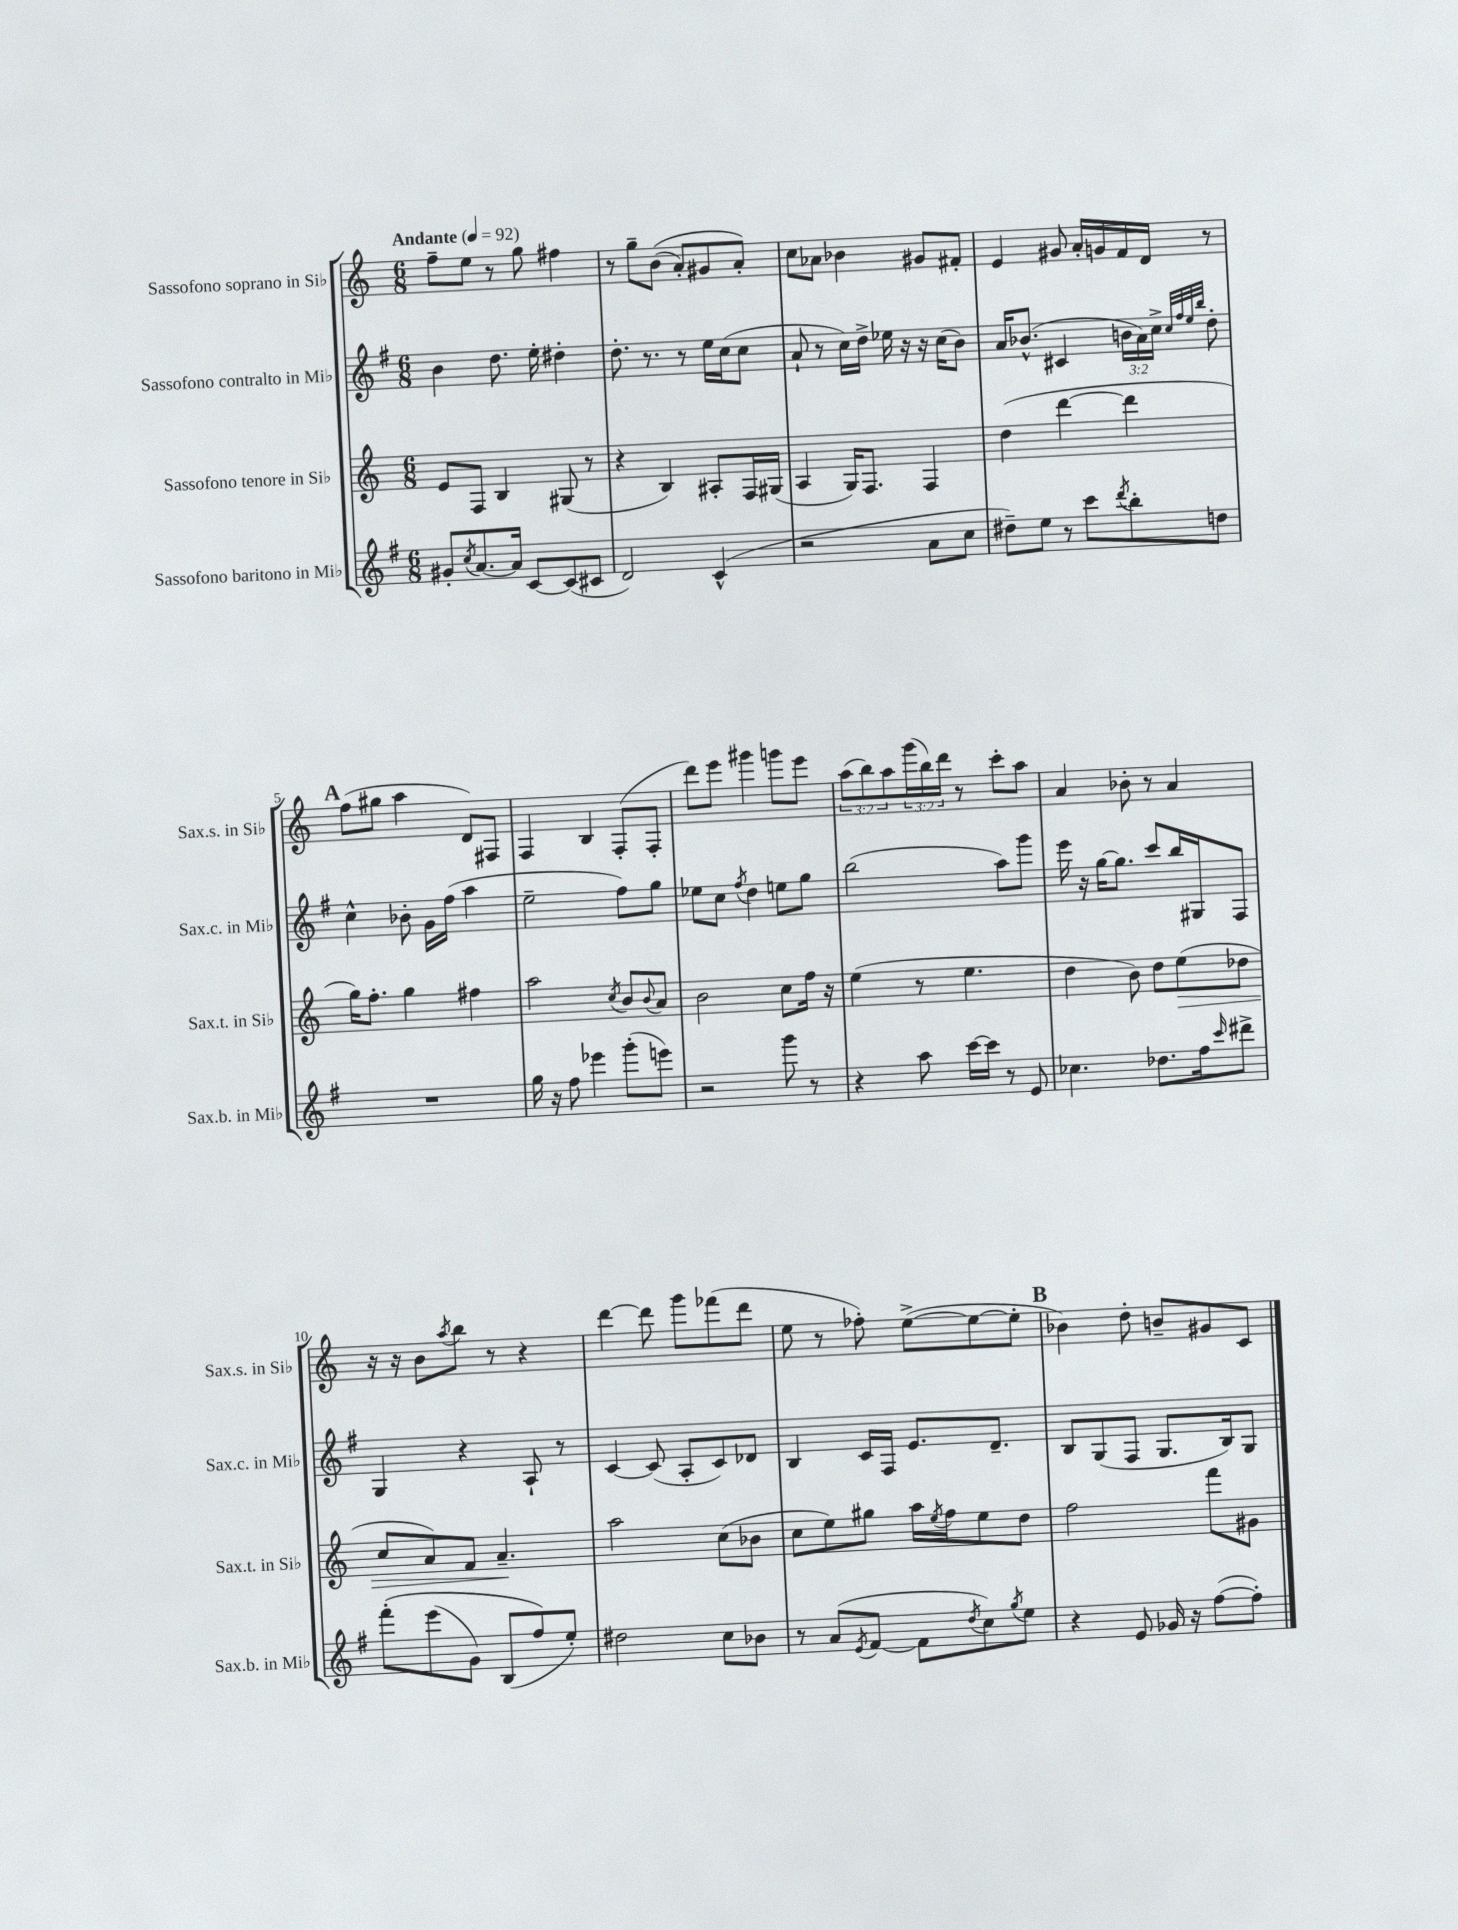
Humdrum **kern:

**kern	**kern	**kern	**kern
*staff4	*staff3	*staff2	*staff1
*clefG2	*clefG2	*clefG2	*clefG2
*k[f#]	*k[]	*k[f#]	*k[]
*M6/8	*M6/8	*M6/8	*M6/8
*MM92	*MM92	*MM92	*MM92
8g#'	8e	4b	8ff~
8qcc	.	.	.
[8.a	8F	.	8ee
.	4B	8.dd	8r
16a]	.	.	.
[8c	.	.	8gg
.	.	16ee'	.
(8c]	(8G#	4dd#'	4ff#
8c#	8r	.	.
=	=	=	=
2d)	4r	8.dd'	8r
.	.	.	8gg~
.	.	8.r	.
.	4B)	.	&((8b
.	.	8r	8a')
(4c^^	8A#'	16ee	8g#
.	.	(16cc	.
.	16F	8cc	8a'&)
.	(16G#	.	.
=	=	=	=
2r	4A	8a`	8cc
.	.	8r	8a-
.	16G)	16cc)	4b-
.	8.F	16dd^	.
.	.	16ee-	.
.	.	16r	.
8a	4F	16r	8g#
.	.	(16cc	.
8cc	.	8b)	8f#'
=	=	=	=
8dd#~)	(4dd	16a	4e
.	.	(8.b-^^	.
8ee	.	.	.
8r	[4ddd	4c#	8g#
8ccc	.	.	16a'
.	.	.	16g
8qddd	.	.	.
8bb'	4ddd]	24b	16f
.	.	24a)	.
.	.	.	16d
.	.	24cc^	.
.	.	32qqcc	.
.	.	32qqff#	.
.	.	32qqee	.
.	.	32qqbb	.
8dd	.	8dd'	8r
=	=	=	=
2.r	16gg)	4cc^^	(8ff
.	8.ff'	.	.
.	.	.	8gg#
.	4gg	8b-'	4aa
.	.	16g	.
.	.	(16ff#	.
.	4ff#	4aa	8d)
.	.	.	8F#
=	=	=	=
16gg	2aa	2ee~	4F
16r	.	.	.
8ff#	.	.	.
4eee-	.	.	4B
.	8qcc	.	.
(8ggg'	8b	8ff#)	(8F'
.	8qqb	.	.
8eee)	8a	8gg	8F'
=	=	=	=
2r	2b	8ee-	8ddd)
.	.	8cc	8eee
.	.	8qff#	.
.	.	4dd	4ggg#
8ggg	8cc	8ee	8ggg
8r	16ff	8gg	8eee
.	16r	.	.
=	=	=	=
4r	(4ee	(2bb	(12aa
.	.	.	12bb)
.	.	.	12aa
8aa	8r	.	(24ggg
.	.	.	24bb)
.	.	.	24ddd
[16ccc	4.ee	.	8r
16ccc]	.	.	.
8r	.	8aa)	8ccc'
8e	.	8ggg	8aa
=	=	=	=
4.cc-	4dd	16eee	4a
.	.	16r	.
.	.	[16gg	.
.	.	8.gg]	.
.	8b)	.	8b-'
8.dd-	8dd	8ccc	8r
.	(8ee	16bb	4a
16ff#	.	16G#	.
16qqccc	.	.	.
8ddd#^	8dd-	8F#	.
=	=	=	=
&(8fff#'	8cc	4G	16r
.	.	.	16r
(8eee	8a)	.	8b
.	.	.	8qaa
8g)	8f	4r	8bb
(8B	4.a~	.	8r
8ff#&)	.	8A`	4r
8ee')	.	8r	.
=	=	=	=
2dd#	2aa	[4c	[4ddd
.	.	(8c]	8ddd]
.	.	8A'	8ggg
8cc	(8cc	8c)	(8fff-
8b-	8b-	8d-	8ddd
=	=	=	=
8r	8cc	4B	8ee
(8a	8ee)	.	8r
8qe	.	.	.
[8f#	8gg#	16c	8ff-')
.	.	16F#	.
8f#]	16aa	8.e	([8ee^
.	8qee	.	.
.	16ff	.	.
8qdd	.	.	.
8cc)	8ee	.	8ee_
.	.	8.d~	.
8qgg	.	.	.
8ee	8dd	.	8ee']
=	=	=	=
4r	2ff	8B	4b-)
.	.	(8G	.
8e	.	8F#	8dd'
16g-	.	8.G	8b~
16r	.	.	.
([8ff#	8fff	.	8g#
.	.	16B)	.
8ff#'])	8g#	8G	8c
==	==	==	==
*-	*-	*-	*-
